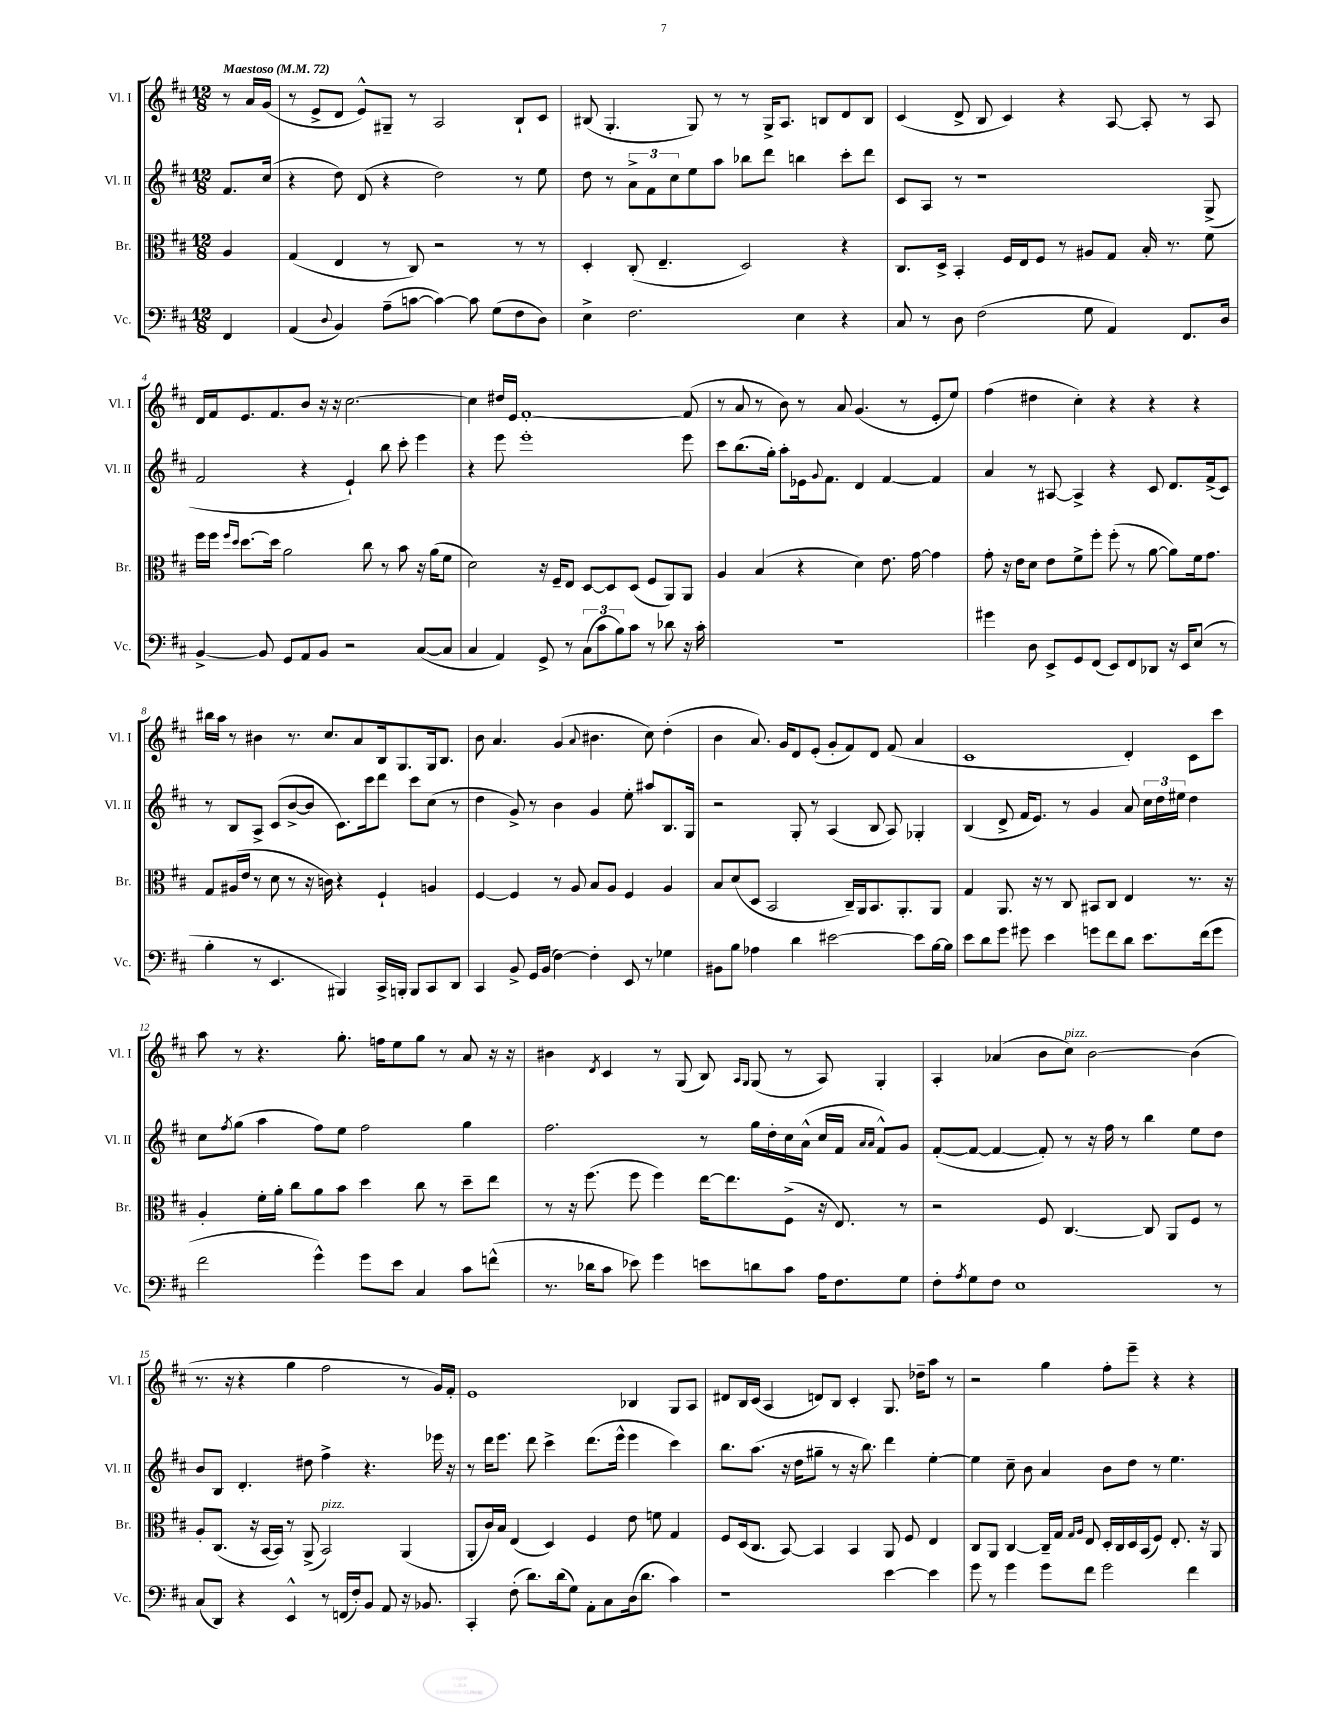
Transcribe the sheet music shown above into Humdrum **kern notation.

**kern	**kern	**kern	**kern
*staff4	*staff3	*staff2	*staff1
*clefF4	*clefC3	*clefG2	*clefG2
*k[f#c#]	*k[f#c#]	*k[f#c#]	*k[f#c#]
*M12/8	*M12/8	*M12/8	*M12/8
*MM72	*MM72	*MM72	*MM72
4FF#	4A	8.f#	8r
.	.	.	16a
.	.	(16cc#	(16g
=	=	=	=
(4AA	(4G	4r	8r
.	.	.	8e^
8qqD	.	.	.
4BB)	4E	8dd)	8d
.	.	(8d	8e^^)
(8A~	8r	4r	8G#~
[8c	8C#)	.	8r
4c_)	2r	2dd)	2A
8c]	.	.	.
(8G	.	.	.
8F#	8r	8r	8B`
8D)	8r	8ee	8c#
=	=	=	=
4E^	4D'	8dd	(8B#
.	.	8r	4.G'
2.F#	(8C#'	12a^	.
.	.	12f#	.
.	4.E~	.	.
.	.	12cc#	.
.	.	8ee	8G)
.	.	8aa	8r
.	2D)	8bb-	8r
.	.	8ddd	16G^
.	.	.	8.A
4E	.	4bb	.
.	.	.	8B
4r	4r	8ccc#'	8d
.	.	8ddd	8B
=	=	=	=
8C#	8.C#	8c#	(4c#
8r	.	8A	.
.	16D^	.	.
8D	4BB'	8r	8d^
(2F#	.	1r	8B
.	16F#	.	4c#)
.	16E	.	.
.	8F#	.	.
.	8r	.	4r
8G	8A#	.	.
4AA)	8G	.	[8A
.	16B'	.	8A']
.	8.r	.	.
8.FF#	.	.	8r
.	8f#	(8G^	8A
16D	.	.	.
=	=	=	=
[4BB^	16ff#	2f#	16d
.	16ff#	.	16f#
.	16qqff#	.	.
.	16qqdd	.	.
.	[8.dd	.	8.e
8BB]	.	.	.
.	16dd]	.	8.f#
8GG	2a	.	.
8AA	.	4r	8b
8BB	.	.	16r
.	.	.	16r
2r	.	4e`)	[2.cc#
.	8cc#	.	.
.	8r	8bb	.
.	8b	8ccc#'	.
([8C#	16r	4eee	.
.	(16a	.	.
8C#]	8f#	.	.
=	=	=	=
4C#	2d)	4r	4cc#]
4AA)	.	8eee	16dd#
.	.	.	16e
.	.	1eee'	[1f#'
8GG^	16r	.	.
.	16F#~	.	.
8r	8E	.	.
(12C#	[8D	.	.
12c#	.	.	.
.	8D]	.	.
12B)	.	.	.
8c#	(8D	.	.
8r	8F#	.	.
8d-	8AA)	.	.
16r	8AA	8eee	(8f#]
16c#'	.	.	.
=	=	=	=
1.r	4A	8ccc#	8r
.	.	(8.bb	8a
.	(4B	.	8r
.	.	16gg')	.
.	.	8aa'	8b)
.	4r	16e-	8r
.	.	8qqg	.
.	.	8.f#	.
.	.	.	8a
.	4d)	4d	(4.g
.	8.e	[4f#	.
.	.	.	8r
.	[16g	.	.
.	4g]	4f#]	8e'
.	.	.	8ee)
=	=	=	=
4g#	8g'	4a	(4ff#
.	16r	.	.
.	16e	.	.
8D	8d	8r	4dd#
8EE^	8e	[8A#	.
8GG	8f#^	4A#^]	4cc#')
(8FF#	8ff#'	.	.
8EE)	(8ff#'	4r	4r
8FF#	8r	.	.
8DD-	[8a	8c#	4r
16r	8a])	8.d	.
16EE	.	.	.
(8E	16f#	.	4r
.	8.g	(16f#^	.
8r	.	8c#)	.
=	=	=	=
4B'	8G	8r	16bb#
.	.	.	16aa
.	(16A#	8B	8r
.	16e	.	.
8r	8r	8A^	4b#
4.EE	8d	(8c#	.
.	8r	[8b^	8.r
.	16r	8b]	.
.	16c)	.	8.cc#
4BBB#)	4r	8.c#)	.
.	.	.	8a
.	.	16ccc#	.
16CC#^	4F#`	8ddd	16B
16BBB'	.	.	8.G
8BBB	.	8ccc#	.
8CC#	4A	(8cc#	16G
.	.	.	8.B
8DD	.	8r	.
=	=	=	=
4CC#	[4F#	4dd	8b
.	.	.	4.a
8BB^	4F#]	8g^)	.
16GG	.	8r	.
(16BB	.	.	.
[4F#)	8r	4b	(4g
.	8A	.	.
.	.	.	8qqa
4F#']	8B	4g	4.b#
.	8A	.	.
8EE	4F#	8ee'	.
8r	.	8aa#	8cc#)
4G-	4A	8.B	(4dd'
.	.	16G	.
=	=	=	=
8BB#	8B	2r	4b
8B	(8d	.	.
4A-	8D	.	8.a)
.	2BB	.	.
.	.	.	16g
4d	.	8G'	8d
.	.	8r	(8e'
[2e#	.	(4A	8g'
.	16C#~)	.	8f#)
.	16AA	.	.
.	8.BB	8B	8d
.	.	8A)	(8f#
.	8.AA'	.	.
8e#]	.	4G-'	4a
[16B	8AA	.	.
16B]	.	.	.
=	=	=	=
8e	4G	(4B	1c#
8d	.	.	.
8g	8.AA	8d^	.
8g#	.	16f#	.
.	16r	8.e)	.
4e	8r	.	.
.	8C#	8r	.
8g	8BB#	4g	.
8f#	8C#	.	.
8d	4E	8a	4d')
8.e	.	24cc#	.
.	.	24dd	.
.	.	24ee#	.
.	8.r	4dd	8c#
(16f#	.	.	.
8g	.	.	8ccc#
.	16r	.	.
=	=	=	=
2f#	4A'	8cc#	8aa
.	.	8qff#	.
.	.	(8gg	8r
.	16f#'	4aa	4.r
.	16a'	.	.
.	8cc#	.	.
4g^^)	8a	8ff#)	.
.	8b	8ee	8.gg'
8g	4dd	2ff#	.
.	.	.	16ff
8e	.	.	8ee
4C#	8cc#	.	8gg
.	8r	.	8r
8c#	8dd~	4gg	8a
(8f^^	8ee	.	16r
.	.	.	16r
=	=	=	=
8.r	8r	2.ff#	4b#
.	16r	.	.
16d-	(8.ff#	.	.
.	.	.	8qd
8c#	.	.	4c#
8e-)	8ff#	.	.
4g	4ff#)	.	8r
.	.	.	(8G
8e	[16ee	8r	8B)
.	8.ee]	.	.
.	.	.	16qqA
.	.	.	16qqG
8d	.	16gg	(8G
.	.	16dd'	.
8c#	(8F#^	16cc#	8r
.	.	(16a^^	.
16A	16r	16cc#	8A)
8.F#	8.E)	16f#	.
.	.	16qqa	.
.	.	16qqa	.
.	.	8f#^^)	4G'
8G	8r	8g	.
=	=	=	=
8F#'	2r	([8f#'	4A'
8qA	.	.	.
8G	.	8f#_	.
8F#	.	4f#_	(4a-
1E	.	.	.
.	8F#	8f#'])	8b
.	[4.C#	8r	8cc#)
.	.	16r	[2b
.	.	16ff#	.
.	.	8r	.
.	8C#]	4bb	.
.	8AA	.	.
.	8F#	8ee	(4b]
8r	8r	8dd	.
=	=	=	=
(8C#	8A'	8b	8.r
8DD)	(8.C#	8B	.
.	.	.	16r
4r	.	4.d'	4r
.	16r	.	.
.	[16BB	.	.
.	16BB])	.	.
4EE^^	8r	.	4gg
.	(8AA^	8dd#	.
8r	2BB)	4ff#^	2ff#
(16FF	.	.	.
16F#')	.	.	.
8BB	.	4.r	.
8AA	.	.	.
16r	(4AA	.	8r
8.BB-	.	.	.
.	.	16eee-	16g)
.	.	16r	16f#'
=	=	=	=
4CC#'	8AA'	8r	1e
.	16c#)	16ddd	.
.	16B	8.eee	.
(8F#'	(4E	.	.
8.d)	.	8ddd	.
.	4D)	4ccc#^	.
(16d	.	.	.
8G)	.	.	.
8AA'	4F#	(8.ddd	.
8C#	.	.	.
.	.	16eee^^	.
(16D	8e	4eee	4B-
8.d	.	.	.
.	8f	.	.
4c#)	4G	4ccc#)	8G
.	.	.	8A
=	=	=	=
1r	8F#	8.bb	8d#
.	(16D	.	16B
.	8.C#	(8.aa	(16c#
.	.	.	4A
.	[8BB)	16r	.
.	.	16dd	.
.	4BB]	8gg#~	8d)
.	.	8r	8B
.	4BB	16r	4c#'
.	.	8.bb)	.
[4e	8AA	4ddd	8.G
.	8F#	.	.
.	.	.	16dd-~
4e]	4E	[4ee'	8aa
.	.	.	8r
=	=	=	=
8g	8C#	4ee]	2r
8r	8AA	.	.
4g	[4C#	8cc#~	.
.	.	8b	.
8g	16C#~]	4a	4gg
.	16G	.	.
.	16qqG	.	.
.	16qqA	.	.
8f#	8E	.	.
2g	16D'	8b	8ff#'
.	16C#	.	.
.	16D	8dd	8eee~
.	(16BB	.	.
.	8F#)	8r	4r
.	8.E'	4.ee	.
4f#	.	.	4r
.	16r	.	.
.	8AA	.	.
==	==	==	==
*-	*-	*-	*-
